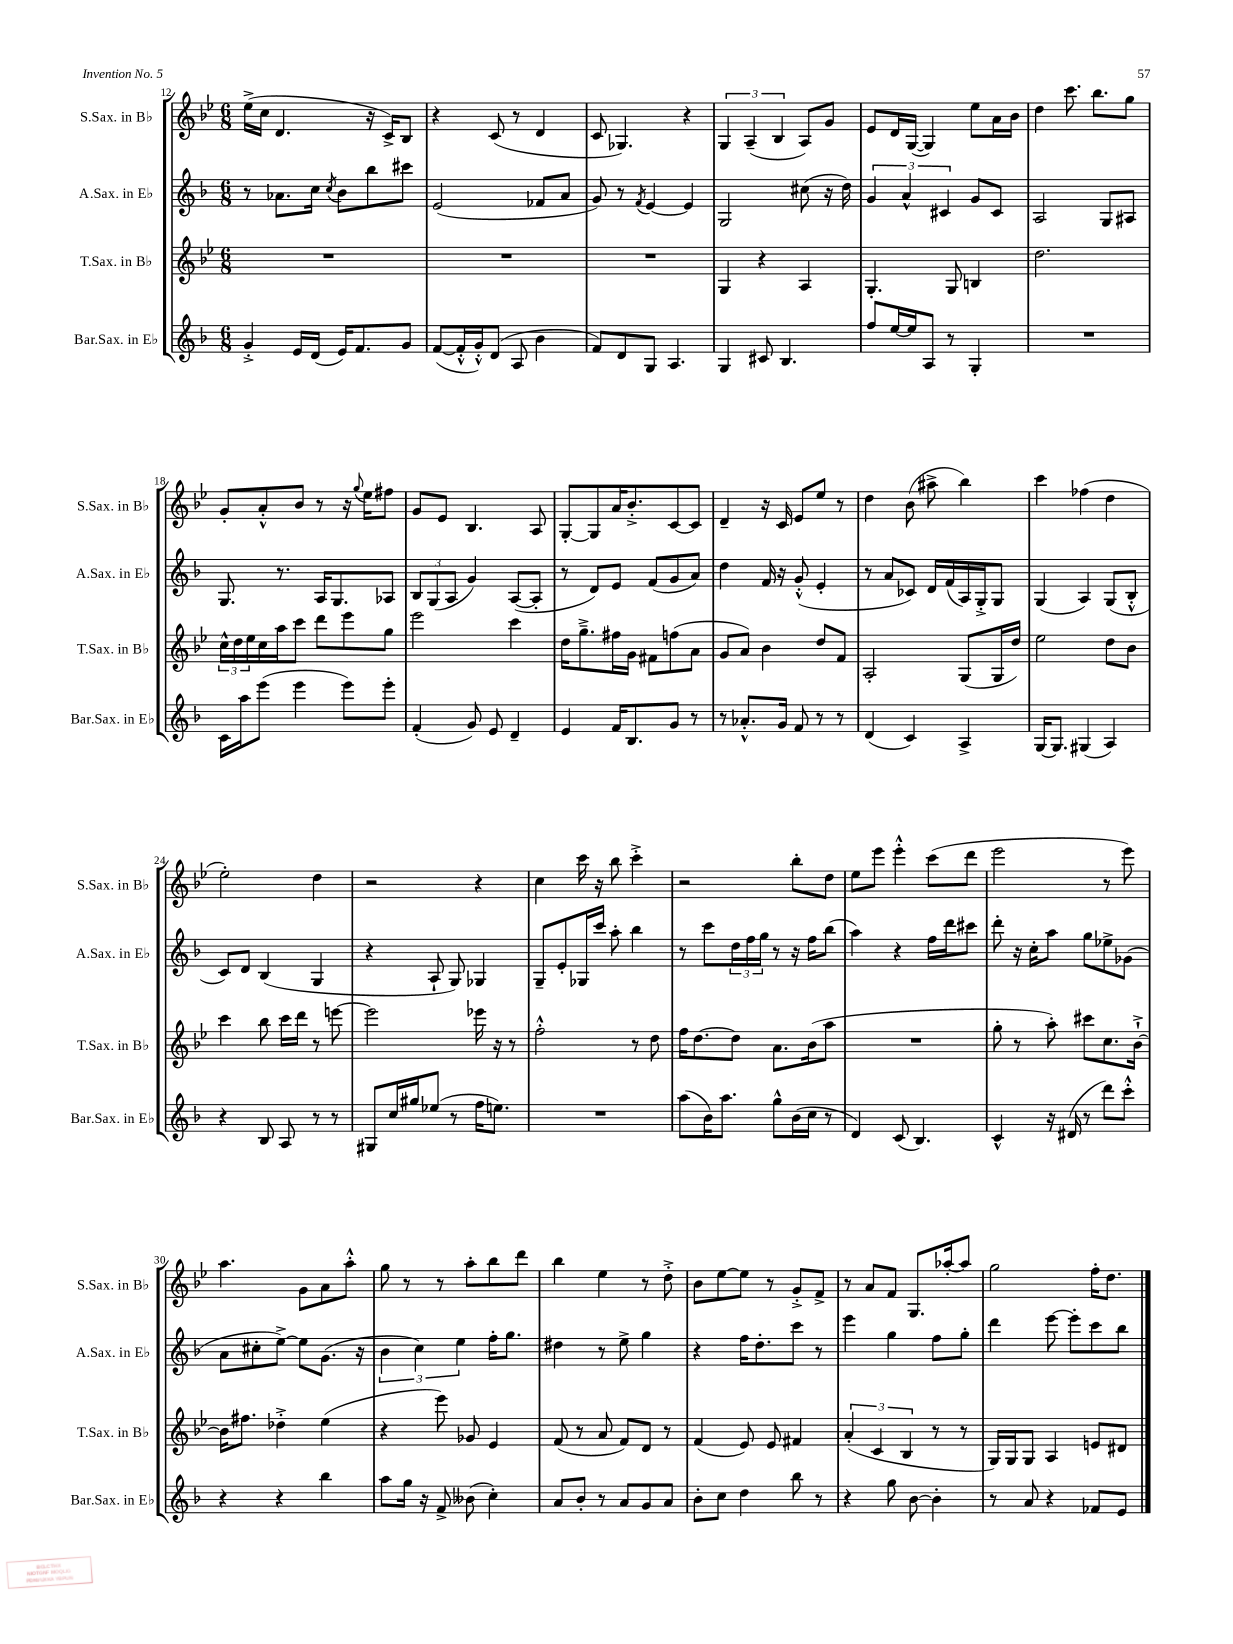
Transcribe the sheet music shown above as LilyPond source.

<<
\new StaffGroup <<
\new Staff = "s0" \with { instrumentName = "S.Sax. in Bb" shortInstrumentName = "S.Sax. in Bb" } {
    \clef treble \key bes \major \numericTimeSignature \time 6/8
    ees''16->( c''16 d'4. r16 c'16->) bes8 |
    r4 c'8( r8 d'4 |
    c'8 ges4.) r4 |
    \tuplet 3/2 { g4 a4--( bes4 } a8) g'8 |
    ees'8 d'16 g16~( g4) ees''8 a'16 bes'16 |
    d''4 c'''8. bes''8. g''8 |
    g'8-. a'8-.-^ bes'8 r8 r16 \appoggiatura { g''8 } ees''16 fis''8 |
    g'8 ees'8 bes4. a8 |
    g8~-. g8 a'16 bes'8.-.-> c'8~ c'8 |
    d'4-- r16 c'16 ees'8 ees''8 r8 |
    d''4 bes'8( ais''8-> bes''4) |
    c'''4 fes''4( d''4 |
    ees''2-.) d''4 |
    r2 r4 |
    c''4 c'''16 r16 bes''8 c'''4-.-> |
    r2 bes''8-. d''8 |
    ees''8 ees'''8 ees'''4-.-^ c'''8( d'''8 |
    ees'''2 r8 ees'''8) |
    a''4. g'8 a'8 a''8-.-^ |
    g''8 r8 r8 a''8-. bes''8 d'''8 |
    bes''4 ees''4 r8 d''8-.-> |
    bes'8 ees''8~ ees''8 r8 g'8-.-> f'8-> |
    r8 a'8 f'8 g8. aes''16~-. aes''8 |
    g''2 f''16-. d''8. \bar "|." |
}
\new Staff = "s1" \with { instrumentName = "A.Sax. in Eb" shortInstrumentName = "A.Sax. in Eb" } {
    \clef treble \key f \major \numericTimeSignature \time 6/8
    r8 aes'8. c''16 \acciaccatura { c''8 } bes'8 bes''8 cis'''8 |
    e'2( fes'8 a'8 |
    g'8) r8 \acciaccatura { f'8 } e'4~ e'4 |
    g2 cis''8( r16 d''16) |
    \tuplet 3/2 { g'4 a'4-^ cis'4 } g'8 cis'8 |
    a2 g8 ais8 |
    g8. r8. a16 g8. aes8 |
    \tuplet 3/2 { bes8 g8( a8 } g'4) a8~( a8-. |
    r8 d'8) e'8 f'8( g'8 a'8) |
    d''4 f'16 r16 g'8-.-^( e'4-. |
    r8 a'8 ces'8) d'16 f'16( a16) g16-.-> g8 |
    g4( a4) g8( bes8-.-^ |
    c'8) d'8 bes4( g4 |
    r4 a8-! g8) ges4 |
    g8-- e'8-. ges16 c'''16 a''8-. bes''4 |
    r8 c'''8 \tuplet 3/2 { d''16 f''16 g''16 } r8 r16 f''16 bes''8( |
    a''4) r4 f''16 d'''16 cis'''8 |
    d'''8-. r16 c''16-. a''8 g''8 ees''8-> ges'8( |
    a'8 cis''8-. e''8~->) e''8 g'8.( r16 |
    \tuplet 3/2 { bes'4 c''4) e''4 } f''16-. g''8. |
    dis''4 r8 e''8-> g''4 |
    r4 f''16 d''8.-. c'''8 r8 |
    e'''4 g''4 f''8 g''8-. |
    d'''4 e'''8~ e'''8-. c'''8 bes''8 \bar "|." |
}
\new Staff = "s2" \with { instrumentName = "T.Sax. in Bb" shortInstrumentName = "T.Sax. in Bb" } {
    \clef treble \key bes \major \numericTimeSignature \time 6/8
    R2. |
    R2. |
    R2. |
    g4 r4 a4 |
    g4.-. g8 b4 |
    d''2. |
    \tuplet 3/2 { c''16-^ d''16 ees''16 } c''16 a''16 c'''8 d'''8 ees'''8 g''8 |
    ees'''2 c'''4 |
    d''16 g''8.---> fis''16 g'16 fis'8 f''8( a'8 |
    g'8 a'8) bes'4 d''8 f'8 |
    a2-. g8( g16 d''16) |
    ees''2 d''8 bes'8 |
    c'''4 bes''8 c'''16 d'''16 r8 e'''8~ |
    e'''2 ees'''16 r16 r8 |
    f''2-.-^ r8 d''8 |
    f''16 d''8.~ d''8 a'8. bes'16( a''8 |
    R2. |
    g''8-. r8 a''8-.) cis'''8 c''8. bes'16~-!-> |
    bes'16 fis''8. des''4-.-> ees''4( |
    r4 ees'''8) ges'8 ees'4 |
    f'8( r8 a'8 f'8) d'8 r8 |
    f'4( ees'8) ees'8 fis'4 |
    \tuplet 3/2 { a'4-.( c'4 bes4 } r8 r8 |
    g16) g16 g8 a4 e'8 dis'8 \bar "|." |
}
\new Staff = "s3" \with { instrumentName = "Bar.Sax. in Eb" shortInstrumentName = "Bar.Sax. in Eb" } {
    \clef treble \key f \major \numericTimeSignature \time 6/8
    g'4-.-> e'16 d'16( e'16) f'8. g'8 |
    f'8~( f'16-.-^ g'16-.-^) d'8( a8 bes'4 |
    f'8) d'8 g8 a4. |
    g4 cis'8 bes4. |
    f''8 e''16~ e''16 a8 r8 g4-. |
    R2. |
    c'16 a''16 e'''8( e'''4 e'''8) e'''8-. |
    f'4-.( g'8) e'8 d'4-- |
    e'4 f'16 bes8. g'8 r8 |
    r8 aes'8.-.-^ g'16 f'8 r8 r8 |
    d'4( c'4) a4-> |
    g16~ g8. gis4( a4) |
    r4 bes8 a8 r8 r8 |
    gis8 c''16 gis''16 ees''8( r8 f''16 e''8.) |
    R2. |
    a''8( bes'16) a''8. g''8-^ bes'16( c''16 r8 |
    d'4) c'8( bes4.) |
    c'4-^ r16 dis'16( r8 d'''8) c'''8-.-^ |
    r4 r4 bes''4 |
    a''8 g''16 r16 f'8-> beses'8( c''4-.) |
    a'8 bes'8-. r8 a'8 g'8 a'8 |
    bes'8-. c''8 d''4 bes''8 r8 |
    r4 g''8 bes'8~ bes'4-. |
    r8 a'8 r4 fes'8 e'8 \bar "|." |
}
>>
>>
\layout { \context { \Score currentBarNumber = #12 } }
